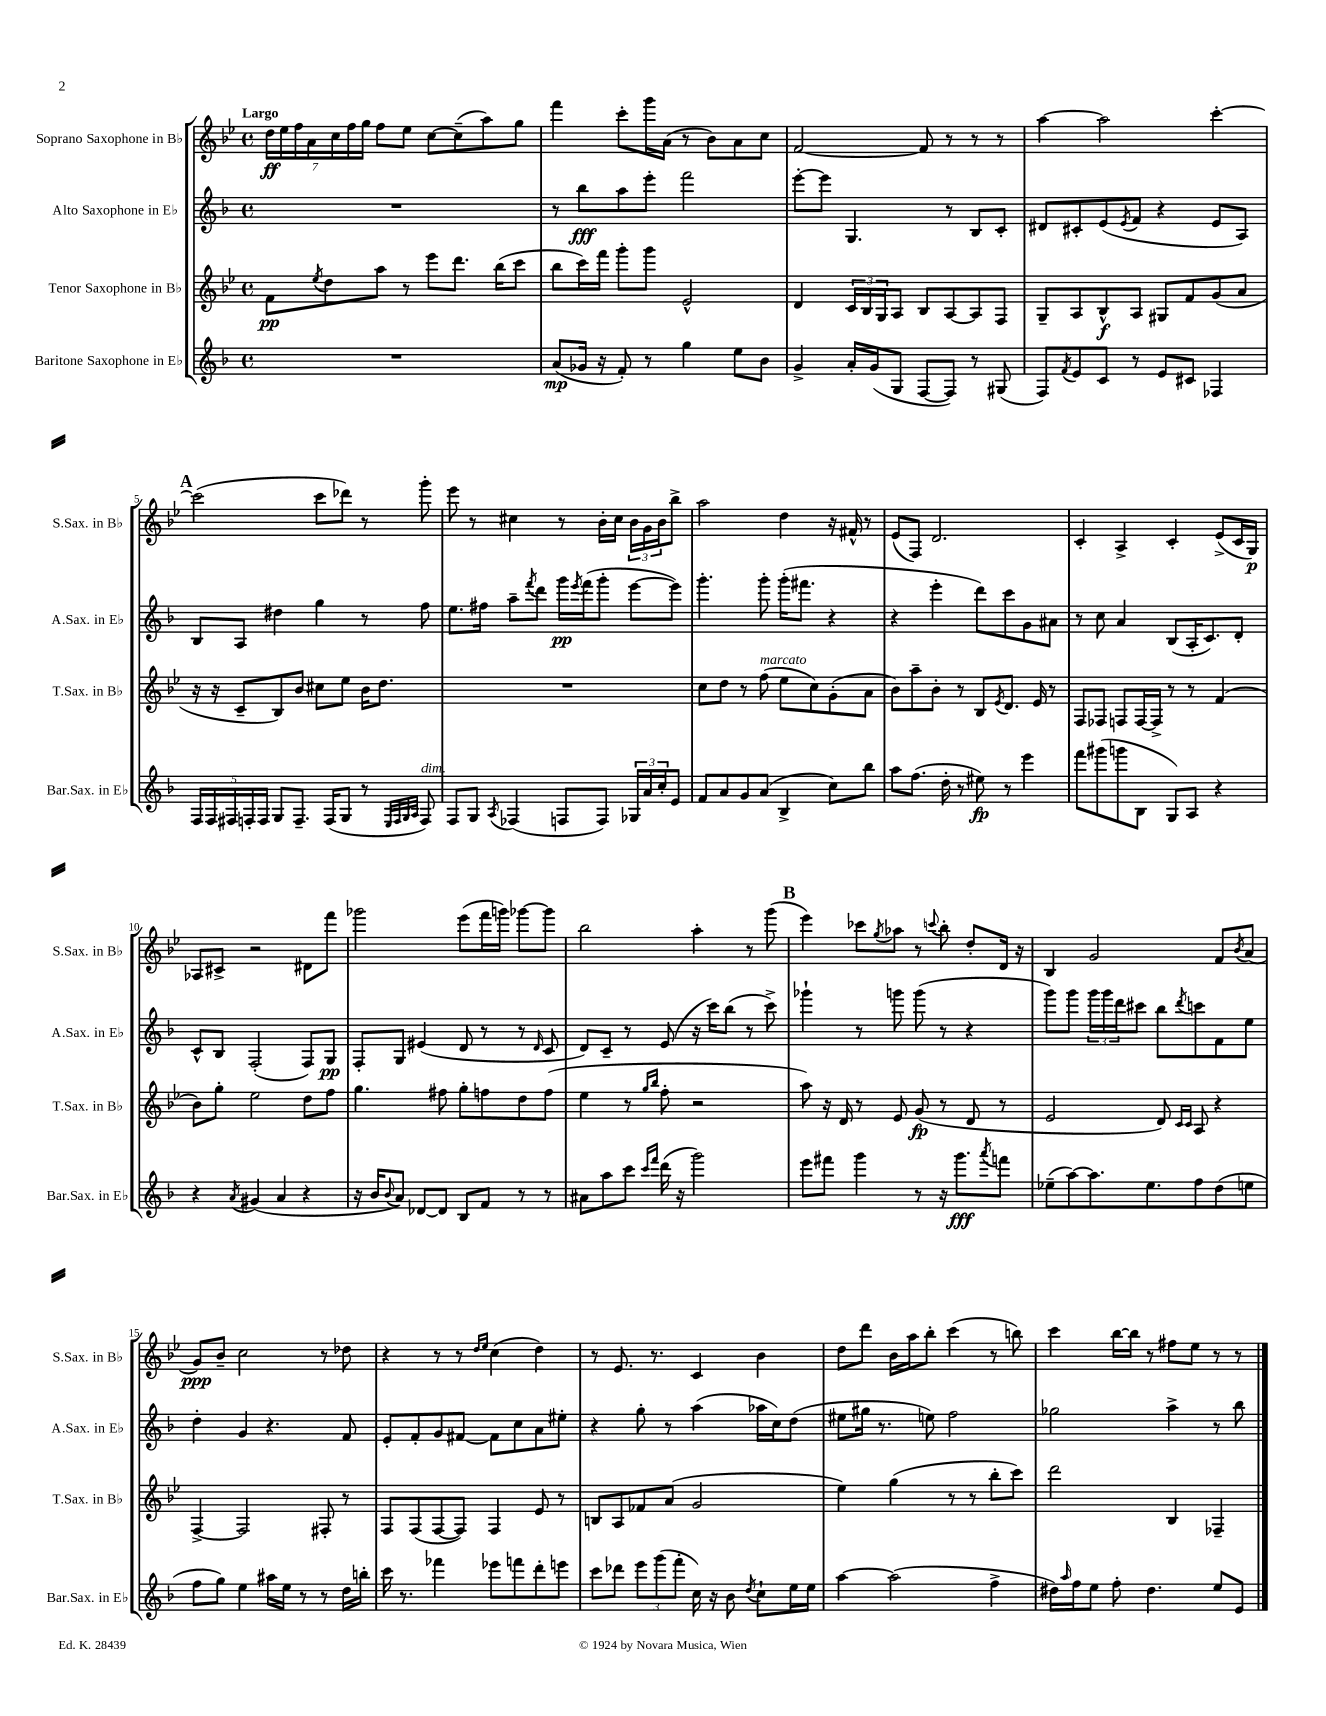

**kern	**dynam	**kern	**dynam	**kern	**dynam	**kern	**dynam
*part4	*part4	*part3	*part3	*part2	*part2	*part1	*part1
*staff4	*staff4	*staff3	*staff3	*staff2	*staff2	*staff1	*staff1
*I"Baritone Saxophone in E♭	*	*I"Tenor Saxophone in B♭	*	*I"Alto Saxophone in E♭	*	*I"Soprano Saxophone in B♭	*
*I'Bar.Sax. in E♭	*	*I'T.Sax. in B♭	*	*I'A.Sax. in E♭	*	*I'S.Sax. in B♭	*
*clefG2	*	*clefG2	*	*clefG2	*	*clefG2	*
*k[b-]	*	*k[b-e-]	*	*k[b-]	*	*k[b-e-]	*
*M4/4	*	*M4/4	*	*M4/4	*	*M4/4	*
*met(c)	*	*met(c)	*	*met(c)	*	*met(c)	*
=1	=1	=1	=1	=1	=1	=1	=1
!	!	!	!	!	!	!LO:TX:a:B:t=Largo	!
1r	.	8f\L	pp	1r	.	28dd\LL	ff
.	.	.	.	.	.	28ee-\	.
.	.	.	.	.	.	28ff\	.
.	.	.	.	.	.	28a\	.
.	.	8qee-/	.	.	.	.	.
.	.	8dd\	.	.	.	.	.
.	.	.	.	.	.	28cc\	.
.	.	.	.	.	.	28ff\	.
.	.	.	.	.	.	28gg\JJ	.
.	.	8aa\J	.	.	.	8ff\L	.
.	.	8r	.	.	.	8ee-\J	.
.	.	8eee-\L	.	.	.	[8cc\L	.
.	.	8.ddd\J	.	.	.	(8cc~\]	.
.	.	.	.	.	.	8aa\)	.
.	.	(16bb-\KL	.	.	.	.	.
.	.	8ccc\J	.	.	.	8gg\J	.
=2	=2	=2	=2	=2	=2	=2	=2
(8a/L	mp	8bb-\L	.	8r	.	4fff\	.
16g-X/Jk	.	16ccc\L)	.	8bb-\L	fff	.	.
16r	.	16fff\JJ	.	.	.	.	.
8f'/)	.	8ggg'\L	.	8aa\	.	8ccc'\L	.
8r	.	8ggg\J	.	8eee'\J	.	16ggg\L	.
.	.	.	.	.	.	(16a\JJ	.
4gg\	.	2e-^^/	.	2fff\	.	8r	.
.	.	.	.	.	.	8b-\L)	.
8ee\L	.	.	.	.	.	8a\	.
8b-\J	.	.	.	.	.	8cc\J	.
=3	=3	=3	=3	=3	=3	=3	=3
4g^/	.	4d/	.	[8eee'\L	.	[2f/	.
.	.	.	.	8eee\J]	.	.	.
16a'/LL	.	24c/LL	.	4.G/	.	.	.
.	.	24B-/	.	.	.	.	.
(16g/J	.	.	.	.	.	.	.
.	.	24G/J	.	.	.	.	.
8G/J	.	8A/J	.	.	.	.	.
[8F/L	.	8B-/L	.	.	.	8f/]	.
8F/J])	.	[8A/	.	8r	.	8r	.
8r	.	8A/]	.	8B-/L	.	8r	.
(8G#X/	.	8F/J	.	8c'/J	.	8r	.
=4	=4	=4	=4	=4	=4	=4	=4
8F/L)	.	8G~/L	.	8d#X/L	.	[4aa\	.
8qf/	.	.	.	.	.	.	.
8e/	.	8A/	.	8c#X'/	.	.	.
8c/J	.	8B-^^/	f	(8e/	.	2aa\]	.
.	.	.	.	8qe/	.	.	.
8r	.	8A/J	.	8f/J	.	.	.
8e/L	.	8G#X/L	.	4r	.	.	.
8c#X/J	.	8f/	.	.	.	.	.
4F-X/	.	(8g/	.	8e/L	.	[4ccc'\	.
.	.	8a/J	.	8A/J)	.	.	.
!!LO:LB:g=z
!!LO:REH:place=s1:t=A
=5	=5	=5	=5	=5	=5	=5	=5
20F/LL	.	16r	.	8B-/L	.	(2ccc\]	.
20F/	.	.	.	.	.	.	.
.	.	16r	.	.	.	.	.
20F#X/	.	.	.	.	.	.	.
.	.	8c~/L	.	8A/J	.	.	.
20Fn'/	.	.	.	.	.	.	.
20F/JJ	.	.	.	.	.	.	.
8G/L	.	8B-/)	.	4dd#X\	.	.	.
8.F~/J	.	8b-/J	.	.	.	.	.
.	.	8cc#X\L	.	4gg\	.	8ccc\L	.
(16F/KL	.	.	.	.	.	.	.
8G/J	.	8ee-\J	.	.	.	8ddd-X\J)	.
8r	.	16b-\KL	.	8r	.	8r	.
.	.	8.dd\J	.	.	.	.	.
32qqE/LLL	.	.	.	.	.	.	.
32qqF/	.	.	.	.	.	.	.
32qqG/	.	.	.	.	.	.	.
32qqA/JJJ	.	.	.	.	.	.	.
!LO:TX:a:i:t=dim.	!	!	!	!	!	!	!
8F/)	.	.	.	8ff\	.	8ggg'\	.
=6	=6	=6	=6	=6	=6	=6	=6
8F/L	.	1r	.	8.ee\L	.	8eee-\	.
8G/J	.	.	.	.	.	8r	.
.	.	.	.	16ff#X\Jk	.	.	.
8qA/	.	.	.	.	.	.	.
(4F-X/	.	.	.	8aa~\L	.	4cc#X\	.
.	.	.	.	8qfff/	.	.	.
.	.	.	.	8ddd\J	.	.	.
8Fn/L	.	.	.	16ggg\LL	pp	8r	.
.	.	.	.	8qeee/	.	.	.
.	.	.	.	(16fff\J	.	.	.
8F/J)	.	.	.	8ggg'\J	.	16b-'\LL	.
.	.	.	.	.	.	16cc#\JJ	.
24G-X/LL	.	.	.	[8eee\L	.	24b-\LL	.
24a/	.	.	.	.	.	24g\	.
24cc'/J	.	.	.	.	.	24b-\J	.
8e/J	.	.	.	8eee\J])	.	8bb-^\J	.
=7	=7	=7	=7	=7	=7	=7	=7
8f/L	.	8cc\L	.	4.ggg'\	.	2aa\	.
8a/	.	8dd\J	.	.	.	.	.
8g/	.	8r	.	.	.	.	.
!	!	!LO:TX:a:i:t=marcato	!	!	!	!	!
(8a/J	.	(8ff\	.	8ggg'\	.	.	.
4B-^/	.	8ee-\L	.	(16ggg'\KL	.	4dd\	.
.	.	.	.	8.fff#X\J	.	.	.
.	.	8cc\)	.	.	.	.	.
8cc\L)	.	(8g'\	.	4r	.	16r	.
.	.	.	.	.	.	16f#X^^/	.
8bb-\J	.	8a\J	.	.	.	8r	.
=8	=8	=8	=8	=8	=8	=8	=8
8aa\L	.	8b-\L)	.	4r	.	(8e-/L	.
(8.ff\J	.	8aa~\	.	.	.	8F/J)	.
.	.	8b-'\J	.	4eee'\	.	2.d/	.
16dd'\	.	.	.	.	.	.	.
8r	.	8r	.	.	.	.	.
8ee#X\)	fp	8B-/L	.	8ddd\L)	.	.	.
.	.	8qe-/	.	.	.	.	.
8r	.	8.d/J	.	8ccc\	.	.	.
4eee\	.	.	.	8g\	.	.	.
.	.	16e-/	.	.	.	.	.
.	.	8r	.	8a#X\J	.	.	.
=9	=9	=9	=9	=9	=9	=9	=9
8fff\L	.	8F/L	.	8r	.	4c'/	.
(8ggg#X\	.	8F-X/J	.	8cc\	.	.	.
8gggn\	.	8Fn/L	.	4a/	.	4A^/	.
8B-\J	.	[16F/L	.	.	.	.	.
.	.	16F^/JJ]	.	.	.	.	.
8G/L)	.	8r	.	(8B-/L	.	4c'/	.
8A/J	.	8r	.	16A'/K	.	.	.
.	.	.	.	8.c/)	.	.	.
4r	.	(4f/	.	.	.	(8e-^/L	.
.	.	.	.	8d'/J	.	16c/L	.
.	.	.	.	.	.	16G/JJ)	p
!!LO:LB:g=z
=10	=10	=10	=10	=10	=10	=10	=10
4r	.	8b-\L)	.	8c^^/L	.	8A-X/L	.
.	.	8gg'\J	.	8B-/J	.	8c#X^/J	.
8qa/	.	.	.	.	.	.	.
(4g#X/	.	2ee-\	.	(2F'/	.	2r	.
4a/	.	.	.	.	.	.	.
4r	.	8dd\L	.	8F/L)	.	8d#X\L	.
.	.	8ff\J	.	8G/J	pp	8fff\J	.
=11	=11	=11	=11	=11	=11	=11	=11
16r	.	4.gg\	.	8F'/L	.	2ggg-X\	.
16b-/KL	.	.	.	.	.	.	.
8qqb-/	.	.	.	.	.	.	.
8a/J)	.	.	.	8G/J	.	.	.
[8d-X/L	.	.	.	(4e#X/	.	.	.
8d-/J]	.	8ff#X\	.	.	.	.	.
8B-/L	.	8gg'\L	.	8d/	.	(8eee-\L	.
8f/J	.	8ffn\	.	8r	.	16fff\L	.
.	.	.	.	.	.	16gggn\JJ)	.
8r	.	8dd\	.	8r	.	[8ggg-X\L	.
.	.	.	.	16qqd/	.	.	.
8r	.	(8ff\J	.	8c/	.	8ggg-\J]	.
=12	=12	=12	=12	=12	=12	=12	=12
8a#X\L	.	4ee-\	.	8d/L)	.	2bb-\	.
8aa\	.	.	.	8c~/J	.	.	.
8ccc\J	.	8r	.	8r	.	.	.
16qqccc/LL	.	16qqgg/LL	.	.	.	.	.
16qqfff/JJ	.	16qqbb-/JJ	.	.	.	.	.
(16ddd\	.	8ff'\	.	(8e/	.	.	.
16r	.	.	.	.	.	.	.
2ggg\)	.	2r	.	16r	.	4aa'\	.
.	.	.	.	16ccc\KL)	.	.	.
.	.	.	.	(8bb-\J	.	.	.
.	.	.	.	8r	.	8r	.
.	.	.	.	8ccc^\)	.	(8ggg\	.
!!LO:REH:place=s1:t=B
=13	=13	=13	=13	=13	=13	=13	=13
8eee\L	.	8aa\)	.	4ggg-X`\	.	4eee-\)	.
8fff#X\J	.	16r	.	.	.	.	.
.	.	16d/	.	.	.	.	.
4ggg\	.	8r	.	8r	.	8ccc-X\L	.
.	.	.	.	.	.	8qgg/	.
.	.	8e-/	.	8gggn\	.	8aa-X\J	.
8r	.	(8g/	fp	(8ggg\	.	8r	.
.	.	.	.	.	.	8qqcccn/	.
16r	.	8r	.	8r	.	8bb-'\	.
8.ggg\L	fff	.	.	.	.	.	.
.	.	8d/	.	4r	.	8dd'/L	.
8qaaa/	.	.	.	.	.	.	.
8fffn\J	.	8r	.	.	.	16d/Jk	.
.	.	.	.	.	.	16r	.
=14	=14	=14	=14	=14	=14	=14	=14
(8ee-X~\L	.	2e-/	.	8ggg\L)	.	4B-/	.
[8aa\)	.	.	.	8ggg\J	.	.	.
8.aa\]	.	.	.	24ggg\LL	.	2g/	.
.	.	.	.	24ggg\	.	.	.
.	.	.	.	24ddd\J	.	.	.
.	.	.	.	8ccc#X\J	.	.	.
8.ee-\	.	.	.	.	.	.	.
.	.	8d/)	.	8bb-\L	.	.	.
.	.	16qqc/LL	.	.	.	.	.
.	.	16qqc/JJ	.	8qddd/	.	.	.
8ff\	.	8A/	.	8cccn\	.	.	.
(8dd\	.	4r	.	8f\	.	8f/L	.
.	.	.	.	.	.	8qb-/	.
8een\J	.	.	.	8ee\J	.	(8a/J	.
!!LO:LB:g=z
=15	=15	=15	=15	=15	=15	=15	=15
8ff\L	.	[4F^/	.	4dd'\	.	8g/L)	ppp
8gg\J)	.	.	.	.	.	8b-~/J	.
4ee\	.	2F/]	.	4g/	.	2cc\	.
16aa#X\LL	.	.	.	4.r	.	.	.
16ee\JJ	.	.	.	.	.	.	.
8r	.	.	.	.	.	.	.
8r	.	8F#X'/	.	.	.	8r	.
16dd\LL	.	8r	.	8f/	.	8dd-X\	.
16bbn'\JJ	.	.	.	.	.	.	.
=16	=16	=16	=16	=16	=16	=16	=16
16ccc\	.	8F/L	.	8e'/L	.	4r	.
8.r	.	.	.	.	.	.	.
.	.	(8F/	.	8f'/	.	.	.
4fff-X\	.	[8F/	.	8g/	.	8r	.
.	.	8F/J])	.	[8f#X/J	.	8r	.
.	.	.	.	.	.	16qqdd/LL	.
.	.	.	.	.	.	16qqee-/JJ	.
8eee-X\L	.	4F/	.	8f#\L]	.	(4cc\	.
8fffn\	.	.	.	8cc\	.	.	.
8ddd'\	.	8e-/	.	8a\	.	4dd\)	.
8eeen\J	.	8r	.	8ee#X'\J	.	.	.
=17	=17	=17	=17	=17	=17	=17	=17
8ccc\L	.	8Bn/L	.	4r	.	8r	.
8ddd-X\J	.	8A/	.	.	.	8.e-/	.
12eee\L	.	8f-X/	.	8gg'\	.	.	.
.	.	.	.	.	.	8.r	.
(12ggg\	.	.	.	.	.	.	.
.	.	(8a/J	.	8r	.	.	.
12fff'\J	.	.	.	.	.	.	.
16cc\)	.	2g/	.	(4aa\	.	4c/	.
16r	.	.	.	.	.	.	.
8b-\	.	.	.	.	.	.	.
8qdd/	.	.	.	.	.	.	.
8cc`\L	.	.	.	16aa-X\LL	.	4b-\	.
.	.	.	.	16cc\J)	.	.	.
16ee\L	.	.	.	(8dd\J	.	.	.
16ee\JJ	.	.	.	.	.	.	.
=18	=18	=18	=18	=18	=18	=18	=18
[4aa\	.	4ee-\)	.	8ee#X\L	.	8dd\L	.
.	.	.	.	16gg#X\Jk	.	8ddd\J	.
.	.	.	.	8.r	.	.	.
(2aa\]	.	(4gg\	.	.	.	16b-\LL	.
.	.	.	.	.	.	16aa\J	.
.	.	.	.	8een\)	.	8bb-'\J	.
.	.	8r	.	2ff\	.	(4ccc\	.
.	.	8r	.	.	.	.	.
4ff^\	.	8bb-'\L	.	.	.	8r	.
.	.	8ccc\J)	.	.	.	8bbn\)	.
=19	=19	=19	=19	=19	=19	=19	=19
16dd#X\LL)	.	2ddd\	.	2gg-X\	.	4ccc\	.
16qqaa/	.	.	.	.	.	.	.
16ff\J	.	.	.	.	.	.	.
8ee\J	.	.	.	.	.	.	.
8ff'\	.	.	.	.	.	[16bb-\LL	.
.	.	.	.	.	.	16bb-\JJ]	.
4.dd#\	.	.	.	.	.	8r	.
.	.	4B-/	.	4aa^\	.	8ff#X\L	.
.	.	.	.	.	.	8ee-\J	.
8ee/L	.	4F-X~/	.	8r	.	8r	.
8e/J	.	.	.	8bb-\	.	8r	.
==	==	==	==	==	==	==	==
*-	*-	*-	*-	*-	*-	*-	*-
